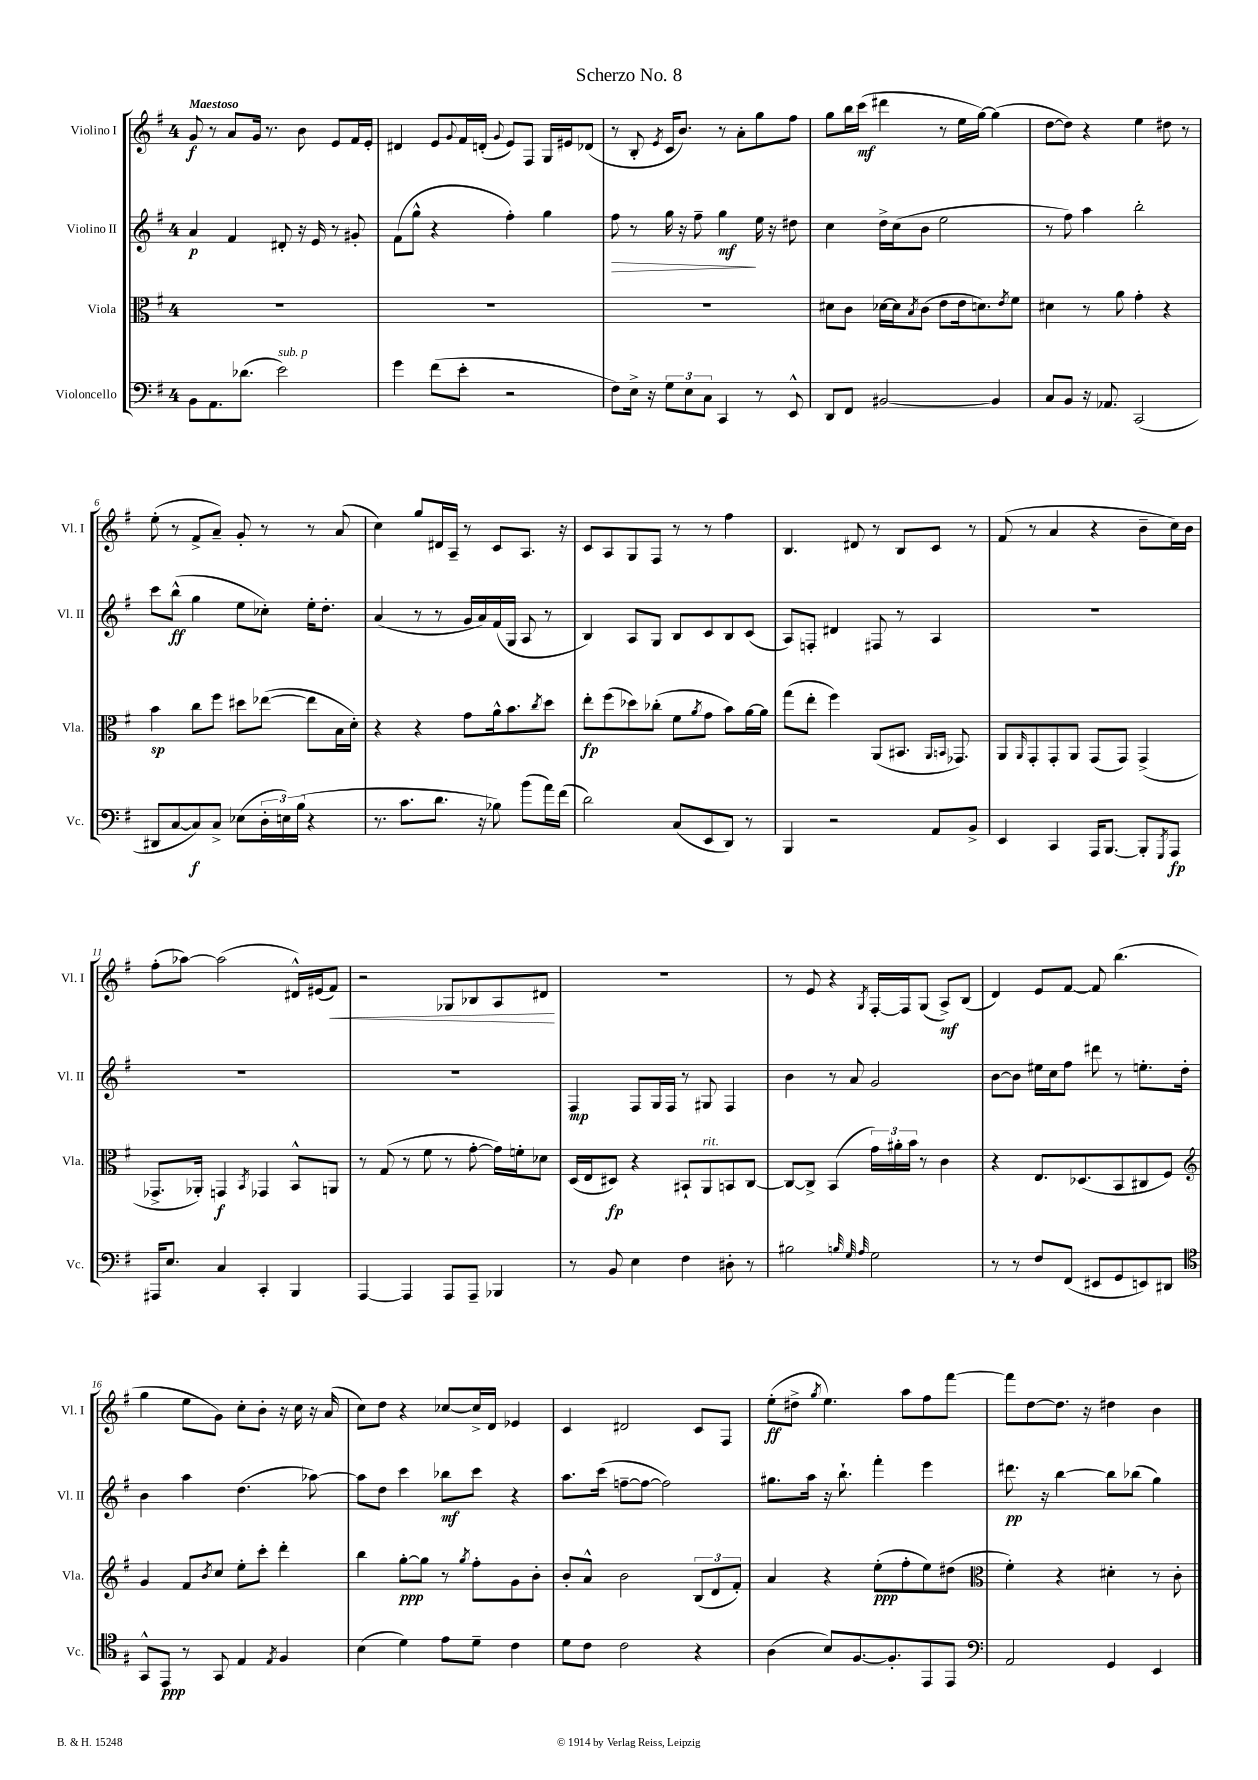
\header { title = "Scherzo No. 8" }
<<
\new StaffGroup <<
\new Staff = "s0" \with { instrumentName = "Violino I" shortInstrumentName = "Vl. I" } {
    \clef treble \key g \major \once \override Staff.TimeSignature.style = #'single-digit \time 4/4 \tempo "Maestoso"
    g'8\f r8 a'8 g'16 r8. b'8 e'8 fis'16 e'16-. |
    dis'4 e'8 \appoggiatura { g'8 } fis'16 d'16-.( \appoggiatura { g'8 } e'8) fis8 g16 eis'16 des'8( |
    r8 b8-. \acciaccatura { e'8 } c'16 b'8.) r8 a'8-. g''8 fis''8 |
    g''8 b''16 c'''16\mf( dis'''4 r8 e''16 g''16~) g''4( |
    d''8~ d''8) r4 e''4 dis''8 r8 |
    e''8-.( r8 fis'8-> a'8--) g'8-. r8 r8 a'8( |
    c''4) g''8 dis'16 a16-- r8 c'8 a8. r16 |
    c'8 a8 g8 fis8 r8 r8 fis''4 |
    b4. dis'8 r8 b8 c'8 r8 |
    fis'8( r8 a'4 r4 b'8-- c''16) b'16 |
    fis''8-.( aes''8~) aes''2( dis'16-^) eis'16( fis'8\<) |
    r2 ges8 bes8 a8 dis'8\! |
    R1 |
    r8 e'8 r4 \acciaccatura { g8 } fis16~-. fis16 g8( a8->\mf) b8( |
    d'4) e'8 fis'8~ fis'8 b''4.( |
    g''4 e''8 g'8) c''8-. b'8-. r16 c''16 r16 a'16( |
    c''8) d''8 r4 ces''8~ ces''16-> d'16 ees'4 |
    c'4 dis'2 c'8 fis8 |
    e''8-.\ff( dis''8-> \acciaccatura { g''8 } e''4.) a''8 fis''8 fis'''8~ |
    fis'''8 d''8~ d''8. r16 dis''4 b'4 \bar "|." |
}
\new Staff = "s1" \with { instrumentName = "Violino II" shortInstrumentName = "Vl. II" } {
    \clef treble \key g \major \once \override Staff.TimeSignature.style = #'single-digit \time 4/4
    a'4\p fis'4 dis'8-. r16 e'16 r8 gis'8-. |
    fis'8( g''8-^ r4 fis''4-.) g''4 |
    fis''8\> r8 g''16 r16 fis''8-- g''4\mf\! e''16 r16 dis''8 |
    c''4 d''16-> c''16( b'8 e''2 |
    r8 fis''8) a''4 b''2-. |
    c'''8 b''8-^\ff( g''4 e''8 ces''8-.) e''16-. d''8.-. |
    a'4( r8 r8 g'16 a'16) fis'16( g16 a8 r8 |
    b4) a8 g8 b8 c'8 b8 c'8( |
    a8) f8-. dis'4 fis8 r8 a4 |
    R1 |
    R1 |
    R1 |
    fis4\mp fis8 g16 fis16 r8 gis8 fis4 |
    b'4 r8 a'8 g'2 |
    b'8~ b'8 eis''16 c''16 fis''8 dis'''8 r8 e''8.-. d''16-. |
    b'4 a''4 d''4.( aes''8~) |
    aes''8 d''8 c'''4 bes''8\mf c'''8 r4 |
    a''8. c'''16( f''8~-- f''8~ f''2) |
    gis''8. a''16 r16 b''8.-! fis'''4-. e'''4 |
    dis'''8.\pp r16 b''4~ b''8 bes''8( g''4) \bar "|." |
}
\new Staff = "s2" \with { instrumentName = "Viola" shortInstrumentName = "Vla." } {
    \clef alto \key g \major \once \override Staff.TimeSignature.style = #'single-digit \time 4/4
    R1 |
    R1 |
    R1 |
    dis'8 c'8 des'16~ des'16 \acciaccatura { b8 } c'8( e'8 e'16 d'8.) \acciaccatura { e'8 } fis'8 |
    dis'4 r8 a'8 g'4-. r4 |
    b'4\sp c''8 fis''8 dis''8 ees''8~( ees''8 b16 d'16-.) |
    r4 r4 g'8 a'16-^ b'8. \acciaccatura { c''8 } d''8 |
    e''8-.\fp fis''8( des''8) ces''8-.( fis'8 \acciaccatura { a'8 } g'8 b'8) a'16~ a'16 |
    g''8( e''8-. fis''4) a,8( bis,8. \grace { a,16 b,16 } ges,8.) |
    a,8 \grace { a,16 } g,8-. g,8-. a,8 g,8( g,8) g,4->( |
    ges,8.-> aes,16-.) g,4\f \acciaccatura { b,8 } ges,4 b,8-^ a,8 |
    r8 g8( r8 fis'8 r8 g'8~-. g'16) f'16-. des'8 |
    d16( e16 dis8\fp) r4 bis,8-! a,8^\markup { \italic "rit." } b,8 c8~ |
    c8~ c8-> b,4( \tuplet 3/2 { g'16) ais'16-. b'16 } r8 c'4 |
    r4 e8. des8.( b,8 cis8 fis8) |
    \clef treble g'4 fis'8 \acciaccatura { b'8 } c''8 e''8-. c'''8-. d'''4-. |
    b''4 g''8~-.\ppp g''8 r8 \acciaccatura { g''8 } fis''8-. g'8 b'8-. |
    b'8-. a'8-^ b'2 \tuplet 3/2 { b8( d'8 fis'8-.) } |
    a'4 r4 e''8-.\ppp( fis''8-. e''8) dis''8( |
    \clef alto fis'4-.) r4 dis'4-. r8 c'8-. \bar "|." |
}
\new Staff = "s3" \with { instrumentName = "Violoncello" shortInstrumentName = "Vc." } {
    \clef bass \key g \major \once \override Staff.TimeSignature.style = #'single-digit \time 4/4
    b,8 a,8. des'8.( e'2^\markup { \italic "sub. p" }) |
    g'4 fis'8( e'8-. r2 |
    fis8) e16-> r16 \tuplet 3/2 { g8 e8 c8 } c,4 r8 e,8-^ |
    d,8 fis,8 bis,2~ bis,4 |
    c8 b,8 r16 aes,8. c,2( |
    dis,8 c8~ c8\f) c8-> ees8( \tuplet 3/2 { d16-. e16) b16( } r4 |
    r8. c'8. d'8. r16 bes8) b'8( a'16) fis'16( |
    d'2) c8( e,8 d,8) r8 |
    b,,4 r2 a,8 b,8-> |
    e,4 c,4 a,,16 b,,8.~ b,,8-. \acciaccatura { g,,8 } a,,8\fp |
    ais,,16 e8. c4 c,4-. b,,4 |
    a,,4~ a,,4 a,,8 a,,8-- bes,,4 |
    r8 b,8 e4 fis4 dis8-. r8 |
    bis2 \grace { b32 g32 a32 } g2 |
    r8 r8 fis8 fis,8( eis,8 g,8 e,8) dis,8 |
    \clef tenor g,8-^ e,8\ppp r8 g,8 e4 \acciaccatura { e8 } fis4 |
    b4( d'4) e'8 d'8-- c'4 |
    d'8 c'8 c'2 r4 |
    a4( b8) fis8.~ fis8.-. e,8 e,8 |
    \clef bass a,2 g,4 e,4 \bar "|." |
}
>>
>>
